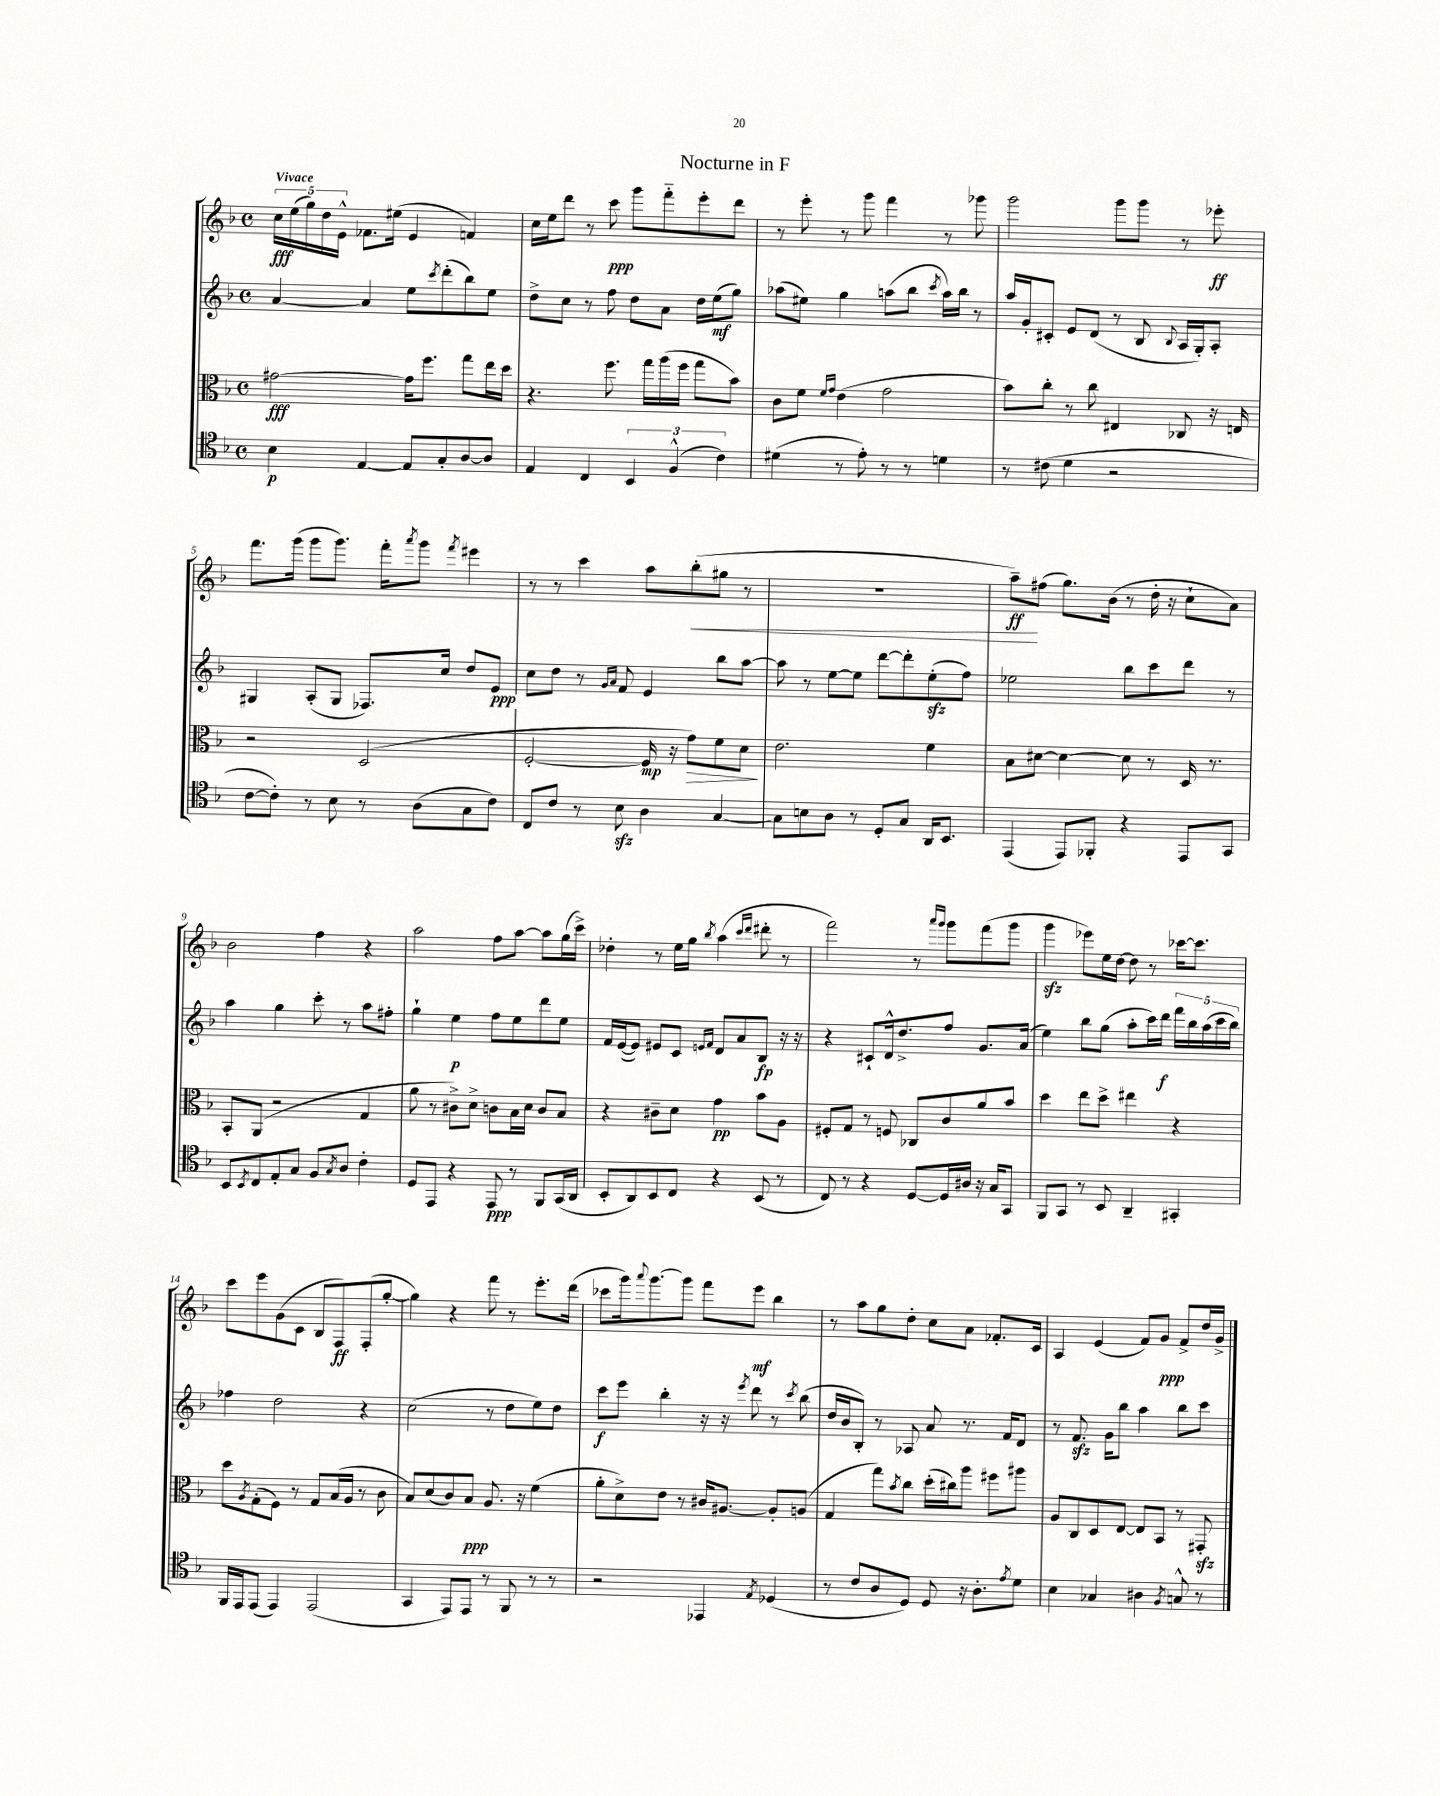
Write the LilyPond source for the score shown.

\header { title = "Nocturne in F" }
<<
\new StaffGroup <<
\new Staff = "s0" {
    \clef treble \key f \major \defaultTimeSignature \time 4/4 \tempo "Vivace"
    \tuplet 5/4 { c''16\fff e''16( g''16) d''16 e'16-^ } fes'8. eis''16( e'4 f'4) |
    c''16 e''16 d'''8 r8 c'''8\ppp g'''8 f'''8-_ e'''8-. d'''8 |
    r8 e'''8-. r8 g'''8 f'''4 r8 ges'''8 |
    g'''2 g'''8 g'''8 r8 ees'''8-.\ff |
    f'''8. g'''16( g'''8 g'''8.) f'''16-. \acciaccatura { a'''8 } g'''8 \acciaccatura { f'''8 } eis'''4 |
    r8 r8 c'''4 a''8 bes''8-.\<( gis''8 r8 |
    R1 |
    a''8--\ff\!) fis''8( g''8.) bes'16( r8 d''16-. r16 c''8-! a'8) |
    bes'2 f''4 r4 |
    a''2 f''8 a''8~ a''8 g''16( c'''16->) |
    des''4-. r8 e''16 g''16 \acciaccatura { bes''8 } a''4( \grace { c'''16 d'''16 } dis'''8-. r8 |
    f'''2) r8 \grace { a'''16 g'''16 } g'''8 f'''8( g'''8 |
    g'''4\sfz ees'''8) e''16 d''16~ d''8 r8 ces'''16~ ces'''8. |
    c'''8 e'''8 g'8( c'8 bes8 f8\ff) f8-.( g''8~-. |
    g''4) r4 f'''8 r8 e'''8.-. d'''16( |
    ces'''8 g'''16) \appoggiatura { a'''8 } g'''8.~ g'''8 f'''8 e'''8\mf bes''4 |
    r8 a''8 g''8 d''8-. c''8 a'8 fes'8.-. c'16 |
    a4 e'4( f'8) g'8\ppp f'8-> d''16 g'16-> \bar "|." |
}
\new Staff = "s1" {
    \clef treble \key f \major \defaultTimeSignature \time 4/4
    a'4~ a'4 e''8 \acciaccatura { c'''8 } d'''8-.( bes''8) e''8 |
    d''8-> c''8 r8 f''8 d''8 a'8 d''16 e''16\mf( g''8) |
    aes''8( eis''8) g''4 a''8( bes''8 \acciaccatura { c'''8 } a''16) bes''16 r8 |
    a''16 g'16-. cis'8-. e'8 d'8( r8 bes8 \appoggiatura { bes8 } a16 g16-.) a8-. |
    gis4 a8-.( gis8 fes8.) c''16 d''8 e'8\ppp |
    c''8 d''8 r8 \grace { g'16 a'16 } f'8 e'4 bes''8 a''8~ |
    a''8 r8 e''8~ e''8 d'''8~ d'''8-. e''8-.\sfz( f''8) |
    ees''2 bes''8 c'''8 d'''8 r8 |
    a''4 g''4 c'''8-. r8 a''8 fis''8-. |
    g''4-! e''4\p f''8 e''8 d'''8 e''8 |
    f'16 e'16~( e'8) eis'8 c'8 \grace { e'16 f'16 } d'8 a'8 bes8\fp r16 r16 |
    r4 cis'8-! d'16-^ d''8.-> f''8 g'8. a'16( |
    e''4) bes''8 g''8( a''8-. c'''16) d'''16\f \tuplet 5/4 { f'''16 bes''16 a''16( c'''16 bes''16) } |
    fes''4 d''2 r4 |
    c''2( r8 d''8 e''8) d''8 |
    c'''8\f e'''8 bes''4-. r16 r16 \acciaccatura { e'''8 } d'''8 r8 \acciaccatura { c'''8 } bes''8( |
    d''16 bes'16 bes8-.) r8 aes8 a'8 r8. f'16 d'8 |
    r8 f'8.\sfz g'16 bes''8 a''4 bes''8 c'''8 \bar "|." |
}
\new Staff = "s2" {
    \clef alto \key f \major \defaultTimeSignature \time 4/4
    gis'2~\fff gis'16 f''8. g''8 e''16 d''16 |
    r4. f''8. g''16 a''16( f''16 g''8 bes'8) |
    c'8 f'8 \grace { f'16 g'16 } e'4( g'2 |
    bes'8) c''8-. r8 c''8 eis4 ces8 r16 e16 |
    r2 d2( |
    f2~-. f16\mp r16 g'8\>) f'8 d'8\! |
    e'2. f'4 |
    bes8 dis'8~ dis'4~ dis'8 r8 d16 r8. |
    bes,8-. a,8( r2 g4 |
    a'8 r8 cis'8->) d'8-> c'8 bes16 d'16 c'8 bes8 |
    r4 cis'8-- d'8 g'4\pp bes'8 a8 |
    fis8-. g8 r8 f8 ces8 c'8 a'8 bes'8 |
    d''4 e''8 d''8-> eis''4 r4 |
    d''8 \acciaccatura { a8 } g8-.( f8) r8 g8 bes16( a16 r8 c'8 |
    bes8) d'8( c'8) bes8\ppp a8. r16 f'4( |
    a'8-. d'8->) e'8 r8 cis'16 ais8.~ ais8-. a8( |
    g4 g''8) \acciaccatura { bes'8 } c''8 d''16-.( cis''16) a''8 fis''8 ais''8 |
    a8 c8 d8 e8~ e8 bes,8 r8 gis,8-.\sfz \bar "|." |
}
\new Staff = "s3" {
    \clef tenor \key f \major \defaultTimeSignature \time 4/4
    bes4\p e4~ e8 g8-. a8~ a8 |
    e4 c4 \tuplet 3/2 { bes,4 f4-^( c'4) } |
    dis'4( r8 e'8-.) r8 r8 d'4 |
    r8 cis'8( d'4 r2 |
    c'8~ c'8-.) r8 bes8 r8 a8( g8 c'8) |
    c8 c'8 r8 bes8\sfz a4 g4~ |
    g8 b8 a8 r8 d8-. g8 a,16 bes,8. |
    e,4( e,8) fes,8-. r4 e,8 g,8 |
    bes,8 \acciaccatura { bes,8 } c8 e8-. g8 f8 \acciaccatura { g8 } a8 c'4-. |
    d8 e,8 r4 e,8\ppp r8 f,8 g,16( a,16 |
    bes,8-. a,8) bes,8 c8 r4 bes,8( r8 |
    c8) r8 r4 d8~ d16 ais16 r16 g16 g,8 |
    f,8 g,8 r8 bes,8 a,4-- gis,4-. |
    f,16 e,16 e,8( e,4) e,2( |
    g,4 e,8) e,8 r8 f,8 r8 r8 |
    r2 ees,4 \acciaccatura { e8 } des4( |
    r8 c'8 a8 d8) d8 r16 a8.-. \acciaccatura { e'8 } d'8 |
    bes4 ges4 ais4 \acciaccatura { f8 } g8-^ r8 \bar "|." |
}
>>
>>
